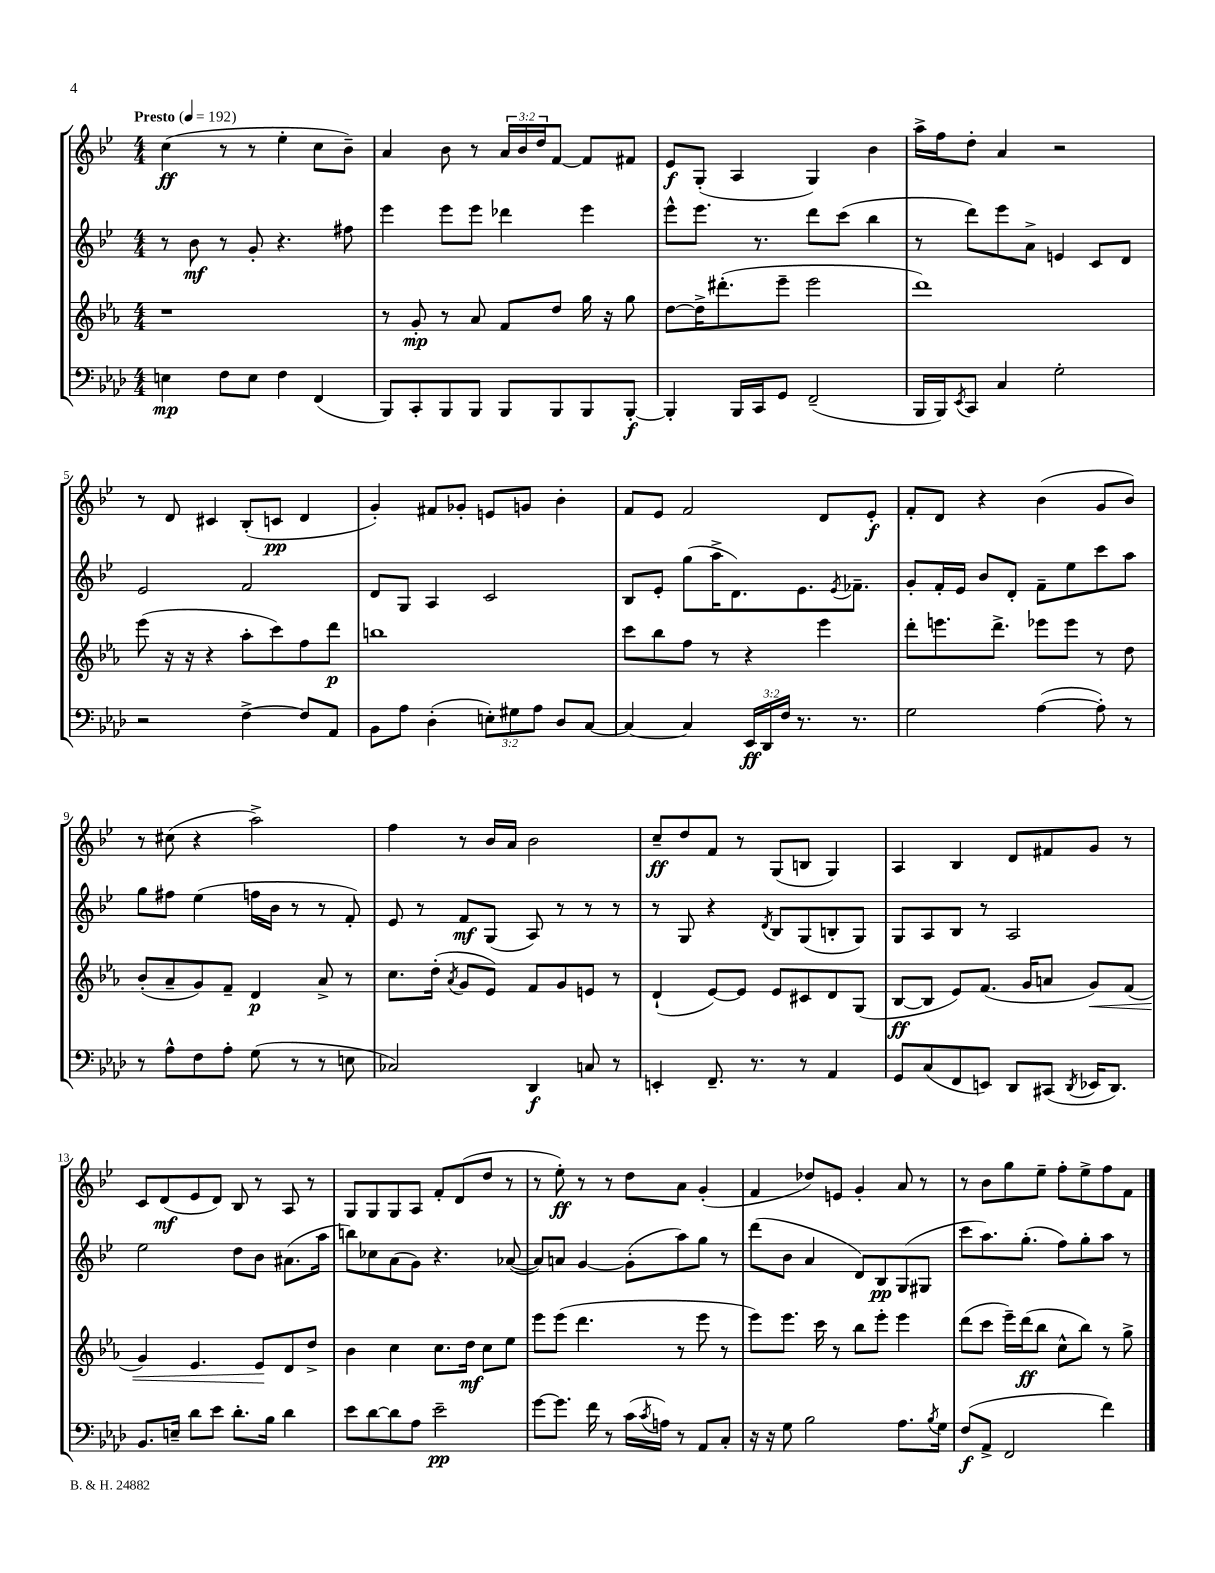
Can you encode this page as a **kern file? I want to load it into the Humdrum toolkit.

**kern	**dynam	**kern	**dynam	**kern	**dynam	**kern	**dynam
*part4	*part4	*part3	*part3	*part2	*part2	*part1	*part1
*staff4	*staff4	*staff3	*staff3	*staff2	*staff2	*staff1	*staff1
*clefF4	*	*clefG2	*	*clefG2	*	*clefG2	*
*k[b-e-a-d-]	*	*k[b-e-a-]	*	*k[b-e-]	*	*k[b-e-]	*
*M4/4	*	*M4/4	*	*M4/4	*	*M4/4	*
*MM192	*	*MM192	*	*MM192	*	*MM192	*
=1	=1	=1	=1	=1	=1	=1	=1
!	!	!	!	!	!	!LO:TX:a:B:t=Presto	!
4En\	mp	1r	.	8r	.	(4cc\	ff
.	.	.	.	8b-\	mf	.	.
8F\L	.	.	.	8r	.	8r	.
8E\J	.	.	.	8g'/	.	8r	.
4F\	.	.	.	4.r	.	4ee-'\	.
(4FF/	.	.	.	.	.	8cc\L	.
.	.	.	.	8ff#X\	.	8b-~\J)	.
=2	=2	=2	=2	=2	=2	=2	=2
8BBB-/L)	.	8r	.	4eee-\	.	4a/	.
8CC'/	.	8g'/	mp	.	.	.	.
8BBB-/	.	8r	.	8eee-\L	.	8b-\	.
8BBB-/J	.	8a-/	.	8eee-\J	.	8r	.
8BBB-/L	.	8f/L	.	4ddd-X\	.	24a/LL	.
.	.	.	.	.	.	24b-/	.
.	.	.	.	.	.	24dd/J	.
8BBB-/	.	8dd/J	.	.	.	[8f/J	.
8BBB-/	.	16gg\	.	4eee-\	.	8f/L]	.
.	.	16r	.	.	.	.	.
[8BBB-'/J	f	8gg\	.	.	.	8f#X/J	.
=3	=3	=3	=3	=3	=3	=3	=3
4BBB-'/]	.	[8dd\L	.	8eee-^^\L	.	8e-/L	f
.	.	16dd^\K]	.	8.eee-\J	.	(8G'/J	.
.	.	(8.ddd#X'\	.	.	.	.	.
16BBB-/LL	.	.	.	.	.	4A/	.
16CC/J	.	.	.	8.r	.	.	.
8GG/J	.	8eee-~\J	.	.	.	.	.
(2FF~/	.	2eee-\	.	8ddd\L	.	4G/)	.
.	.	.	.	(8ccc\J	.	.	.
.	.	.	.	4bb-\	.	4b-\	.
=4	=4	=4	=4	=4	=4	=4	=4
16BBB-/LL	.	1ddd)	.	8r	.	16aa^\LL	.
16BBB-/J)	.	.	.	.	.	16ff\J	.
8qEE-/	.	.	.	.	.	.	.
8CC/J	.	.	.	8ddd\L)	.	8dd'\J	.
4C/	.	.	.	8eee-\	.	4a/	.
.	.	.	.	8a^\J	.	.	.
2G'\	.	.	.	4en/	.	2r	.
.	.	.	.	8c/L	.	.	.
.	.	.	.	8d/J	.	.	.
!!LO:LB:g=z
=5	=5	=5	=5	=5	=5	=5	=5
2r	.	(8eee-\	.	2e-/	.	8r	.
.	.	16r	.	.	.	8d/	.
.	.	16r	.	.	.	.	.
.	.	4r	.	.	.	4c#X/	.
[4F^\	.	8aa-'\L	.	2f/	.	(8B-'/L	.
.	.	8ccc\)	.	.	.	8cn/J	pp
8F/L]	.	8ff\	.	.	.	4d/	.
8AA-/J	.	8ddd\J	p	.	.	.	.
=6	=6	=6	=6	=6	=6	=6	=6
8BB-\L	.	1bbn	.	8d/L	.	4g'/)	.
8A-\J	.	.	.	8G/J	.	.	.
(4D-'\	.	.	.	4A/	.	8f#X/L	.
.	.	.	.	.	.	8g-X'/J	.
12En'\L)	.	.	.	2c/	.	8en/L	.
12G#X\	.	.	.	.	.	.	.
.	.	.	.	.	.	8gn/J	.
12A-\J	.	.	.	.	.	.	.
8D-/L	.	.	.	.	.	4b-'\	.
[8C/J	.	.	.	.	.	.	.
=7	=7	=7	=7	=7	=7	=7	=7
4C/_	.	8ccc\L	.	8B-/L	.	8f/L	.
.	.	8bb-\	.	8e-'/J	.	8e-/J	.
4C/]	.	8ff\J	.	(8gg\L	.	2f/	.
.	.	8r	.	16aa^\K	.	.	.
.	.	.	.	8.d\)	.	.	.
24EE-/LL	ff	4r	.	.	.	.	.
24DD-/	.	.	.	.	.	.	.
24F/JJ	.	.	.	.	.	.	.
8.r	.	.	.	8.e-\	.	.	.
.	.	4eee-\	.	.	.	8d/L	.
.	.	.	.	8qe-/	.	.	.
8.r	.	.	.	8.f-X~\J	.	.	.
.	.	.	.	.	.	8e-'/J	f
=8	=8	=8	=8	=8	=8	=8	=8
2G\	.	8ddd'\L	.	8g'/L	.	8f'/L	.
.	.	8.eeen\	.	16f'/L	.	8d/J	.
.	.	.	.	16e-/JJ	.	.	.
.	.	.	.	8b-/L	.	4r	.
.	.	8.ddd^\J	.	.	.	.	.
.	.	.	.	8d'/J	.	.	.
([4A-\	.	8eee-X\L	.	8f~\L	.	(4b-\	.
.	.	8eee-\J	.	8ee-\	.	.	.
8A-'\])	.	8r	.	8ccc\	.	8g/L	.
8r	.	8dd\	.	8aa\J	.	8b-/J)	.
!!LO:LB:g=z
=9	=9	=9	=9	=9	=9	=9	=9
8r	.	(8b-'/L	.	8gg\L	.	8r	.
8A-^^\L	.	8a-~/	.	8ff#X\J	.	(8cc#X\	.
8F\	.	8g/)	.	(4ee-\	.	4r	.
8A-'\J	.	8f~/J	.	.	.	.	.
(8G\	.	4d/	p	16ffn\LL	.	2aa^\)	.
.	.	.	.	16b-\JJ	.	.	.
8r	.	.	.	8r	.	.	.
8r	.	8a-^/	.	8r	.	.	.
8En\	.	8r	.	8f'/)	.	.	.
=10	=10	=10	=10	=10	=10	=10	=10
2C-X/)	.	8.cc\L	.	8e-/	.	4ff\	.
.	.	.	.	8r	.	.	.
.	.	(16dd'\Jk	.	.	.	.	.
.	.	8qa-/	.	.	.	.	.
.	.	8g/L	.	8f/L	mf	8r	.
.	.	8e-/J)	.	(8G/J	.	16b-/LL	.
.	.	.	.	.	.	16a/JJ	.
4DD-/	f	8f/L	.	8A/)	.	2b-\	.
.	.	8g/	.	8r	.	.	.
8Cn/	.	8en/J	.	8r	.	.	.
8r	.	8r	.	8r	.	.	.
=11	=11	=11	=11	=11	=11	=11	=11
4EEn'/	.	(4d`/	.	8r	.	8cc~/L	ff
.	.	.	.	8G/	.	8dd/	.
8.FF~/	.	[8e-/L)	.	4r	.	8f/J	.
.	.	8e-/J]	.	.	.	8r	.
8.r	.	.	.	.	.	.	.
.	.	.	.	8qd/	.	.	.
.	.	8e-/L	.	8B-/L	.	(8G/L	.
8r	.	8c#X/	.	(8G/	.	8Bn/J	.
4AA-/	.	8d/	.	8Bn'/	.	4G/)	.
.	.	(8G/J	.	8G/J)	.	.	.
=12	=12	=12	=12	=12	=12	=12	=12
8GG/L	.	[8B-/L	ff	8G/L	.	4A/	.
(8C/	.	8B-/J]	.	8A/	.	.	.
8FF/	.	8e-/L)	.	8B-/J	.	4B-/	.
8EEn/J)	.	(8.f/J	.	8r	.	.	.
8DD-/L	.	.	.	2A/	.	8d/L	.
.	.	16g/KL	.	.	.	.	.
(8CC#X/J	.	8an/J	.	.	.	8f#X/	.
8qDD-/	.	.	.	.	.	.	.
!	!	!	!LO:HP:b	!	!	!	!
16EE-X/KL	.	8g/L)	<	.	.	8g/J	.
8.DD-/J)	.	.	.	.	.	.	.
.	.	(8f/J	.	.	.	8r	.
!!LO:LB:g=z
=13	=13	=13	=13	=13	=13	=13	=13
8.BB-/L	.	4g/)	.	2ee-\	.	8c/L	.
.	.	.	.	.	.	(8d/	mf
16En~/Jk	.	.	.	.	.	.	.
8d-\L	.	4.e-/	.	.	.	8e-/	.
8e-\J	.	.	.	.	.	8d/J)	.
8.d-'\L	.	.	.	8dd\L	.	8B-/	.
.	.	8e-/L	.	8b-\J	.	8r	.
16B-\Jk	.	.	.	.	.	.	.
4d-\	.	8d/	[	(8.a#X\L	.	8A/	.
.	.	8dd^/J	.	.	.	8r	.
.	.	.	.	16aa\Jk	.	.	.
=14	=14	=14	=14	=14	=14	=14	=14
8e-\L	.	4b-\	.	8bbn\L)	.	8G/L	.
[8d-\	.	.	.	8cc-X\	.	8G/	.
8d-\]	.	4cc\	.	(8a\	.	8G/	.
8A-\J	.	.	.	8g\J)	.	8A/J	.
2e-~\	pp	8.cc\L	.	4.r	.	8f'/L	.
.	.	.	.	.	.	(8d/	.
.	.	16dd\Jk	mf	.	.	.	.
.	.	8cc\L	.	.	.	8dd/J	.
.	.	8ee-\J	.	([8a-X/	.	8r	.
=15	=15	=15	=15	=15	=15	=15	=15
[8g\L	.	8eee-\L	.	8a-/L])	.	8r	.
8.g\J]	.	(8eee-\J	.	8an/J	.	8ee-'\)	ff
.	.	4.ddd\	.	[4g/	.	8r	.
16f\	.	.	.	.	.	.	.
8r	.	.	.	.	.	8r	.
(16c\LL	.	.	.	(8g'\L]	.	8dd\L	.
8qc/	.	.	.	.	.	.	.
16An\JJ)	.	.	.	.	.	.	.
8r	.	8r	.	8aa\)	.	8a\J	.
8AA-/L	.	8eee-\	.	8gg\J	.	(4g'/	.
8C'/J	.	8r	.	8r	.	.	.
=16	=16	=16	=16	=16	=16	=16	=16
16r	.	8eee-\L)	.	(8ddd\L	.	4f/	.
16r	.	.	.	.	.	.	.
8G\	.	8.eee-\J	.	8b-\J	.	.	.
2B-\	.	.	.	4a/	.	8dd-X/L)	.
.	.	16ccc\	.	.	.	.	.
.	.	8r	.	.	.	8en/J	.
.	.	8bb-\L	.	8d/L)	.	4g'/	.
.	.	8eee-'\J	.	8B-/	pp	.	.
8.A-\L	.	4eee-\	.	(8G/	.	8a/	.
.	.	.	.	8G#X/J	.	8r	.
8qB-/	.	.	.	.	.	.	.
16G\Jk	.	.	.	.	.	.	.
=17	=17	=17	=17	=17	=17	=17	=17
(8F/L	f	(8ddd\L	.	8ccc\L	.	8r	.
8AA-^/J	.	8ccc\J	.	8.aa\)	.	8b-\L	.
2FF/	.	16eee-~\LL)	.	.	.	8gg\	.
.	.	(16ddd\J	ff	(8.gg'\J	.	.	.
.	.	8bb-\J	.	.	.	8ee-~\J	.
.	.	8cc^^\L	.	8ff\L)	.	8ff'\L	.
.	.	8bb-\J)	.	8gg'\	.	8ee-^\	.
4f\)	.	8r	.	8aa\J	.	8ff\	.
.	.	8gg^\	.	8r	.	8f\J	.
==	==	==	==	==	==	==	==
*-	*-	*-	*-	*-	*-	*-	*-
